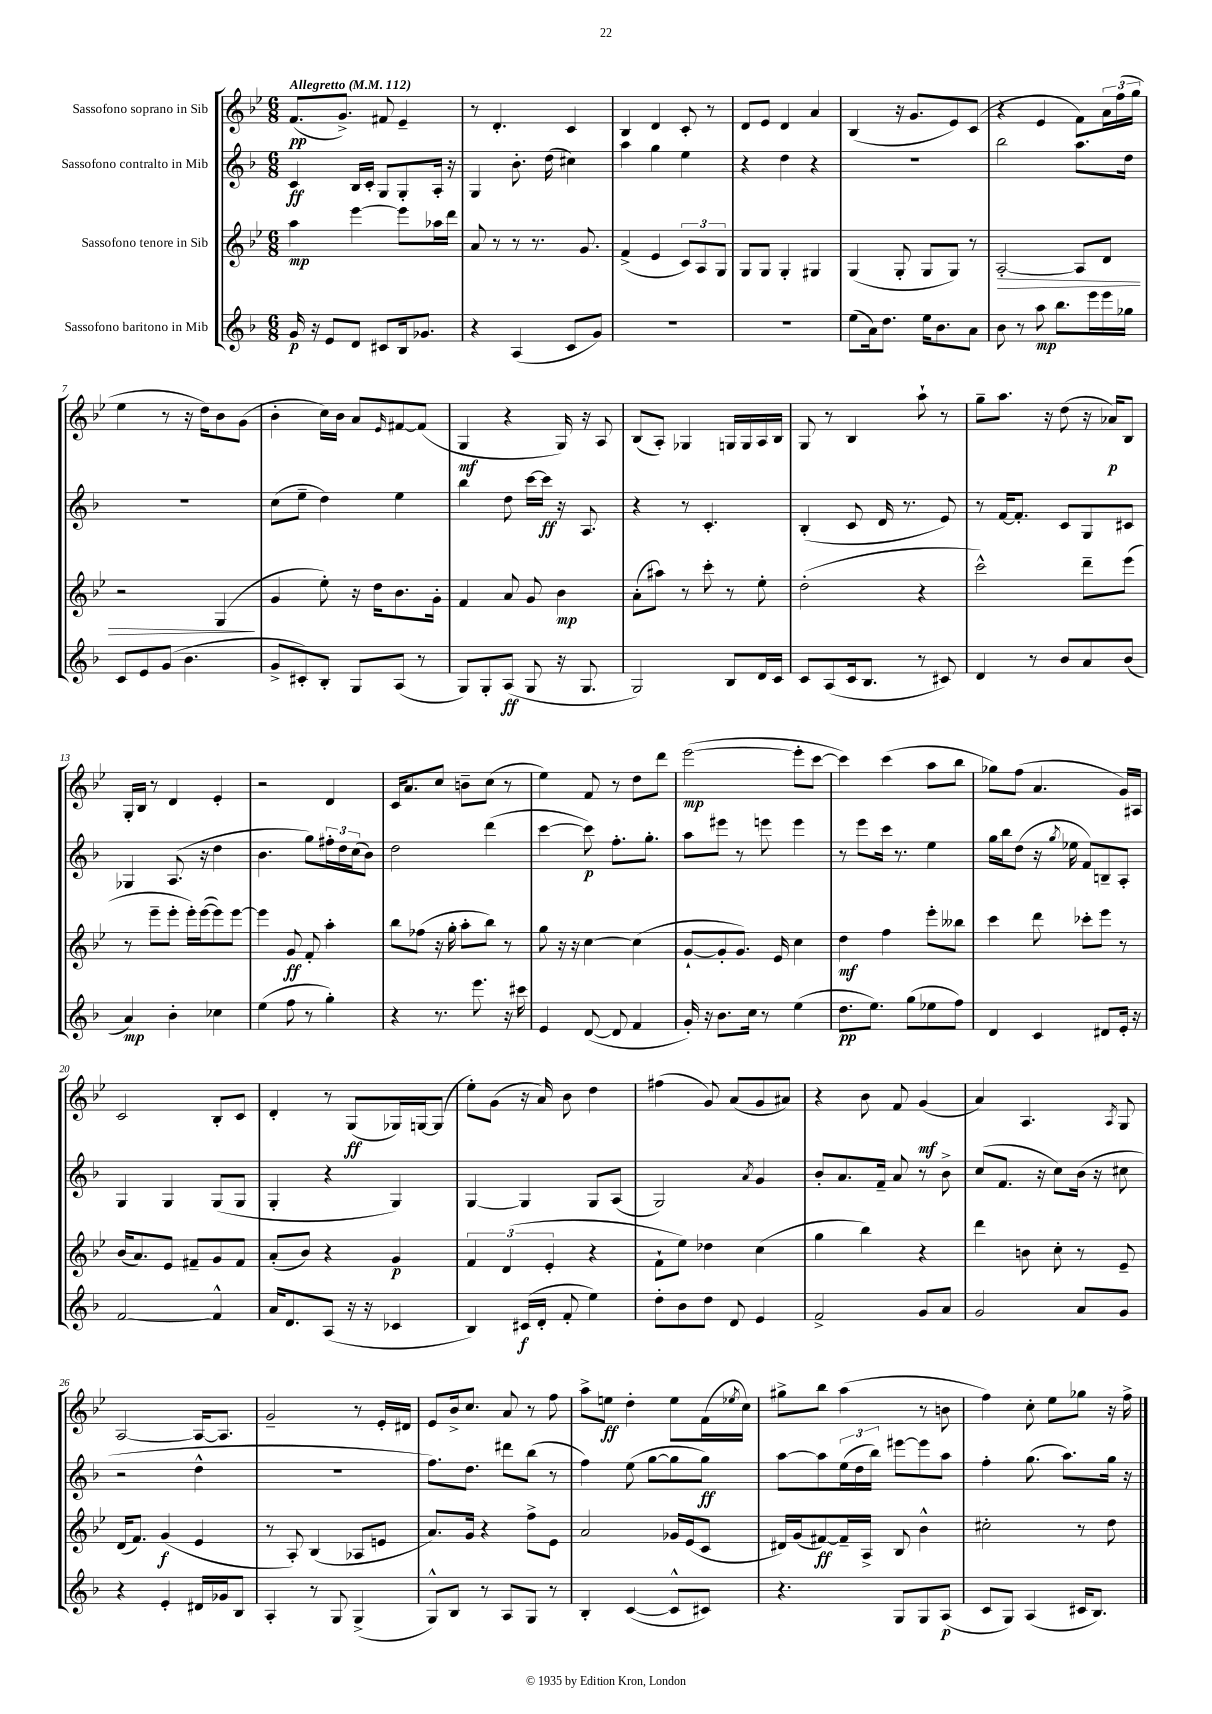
<<
\new StaffGroup <<
\new Staff = "s0" \with { instrumentName = "Sassofono soprano in Sib" } {
    \clef treble \key bes \major \numericTimeSignature \time 6/8 \tempo "Allegretto" 4 = 112
    f'8.\pp( g'8.->) fis'8 ees'4-- |
    r8 d'4.-. c'4 |
    bes4 d'4 c'8-. r8 |
    d'8 ees'8 d'4 a'4 |
    bes4( r16 g'8. ees'8) c'8( |
    r4 ees'4 f'8) \tuplet 3/2 { a'16 f''16( g''16 } |
    ees''4 r8 r16 d''16) bes'8 g'8( |
    bes'4-. c''16) bes'16 a'8 \grace { ees'16 } fis'8~ fis'8( |
    g4\mf r4 g16) r16 a8 |
    bes8( a8-.) ges4 g16 g16 a16 bes16 |
    g8 r8 bes4 a''8-! r8 |
    g''8-- a''8. r16 d''8( r16 aes'16\p) bes8 |
    g16-. bes16 r8 d'4 ees'4-. |
    r2 d'4 |
    c'16 a'8. c''8 b'8-- c''8( r8 |
    ees''4) f'8 r8 d''8 d'''8 |
    ees'''2~\mp( ees'''8-. c'''8~ |
    c'''4) c'''4( a''8 bes''8 |
    ges''8) f''8( a'4. g'16) ais16 |
    c'2 bes8-. c'8 |
    d'4-. r8 g8\ff( ges16) g16~ g8( |
    ees''8-.) g'8( r16 a'16) bes'8 d''4 |
    fis''4( g'8) a'8( g'8 ais'8) |
    r4 bes'8 f'8 g'4\mf( |
    a'4) a4. \acciaccatura { a8 } g8 |
    a2~ a16~ a8. |
    g'2-- r8 ees'16-. dis'16 |
    ees'8 bes'16-> c''8. a'8 r8 f''8 |
    a''8-> e''8\ff d''4-. e''8 f'16( \acciaccatura { ees''8 } c''16) |
    gis''8-> bes''8 a''4( r8 b'8 |
    f''4) c''8-. ees''8 ges''8 r16 f''16-> \bar "|." |
}
\new Staff = "s1" \with { instrumentName = "Sassofono contralto in Mib" } {
    \clef treble \key f \major \numericTimeSignature \time 6/8
    c'4\ff bes16 c'16-. g8 g8-. a16-. r16 |
    g4 bes'8.-. d''16( cis''4) |
    a''4 g''4 e''4 |
    r4 d''4 r4 |
    R2. |
    bes''2 a''8. d''16 |
    R2. |
    c''8( e''8-- d''4) e''4 |
    bes''4 d''8 c'''16~ c'''16\ff r16 a8. |
    r4 r8 c'4.-. |
    bes4-.( c'8 d'16 r8. e'8) |
    r8 f'16~ f'8.-. c'8 g8 cis'8 |
    ges4 a8.( r16 d''4 |
    bes'4. g''8) \tuplet 3/2 { fis''16-. d''16 c''16( } bes'8) |
    d''2 d'''4( |
    c'''4~ c'''8\p) f''8.-. g''8.-. |
    a''8 eis'''8 r8 e'''8 e'''4 |
    r8 e'''8 c'''16 r8. e''4 |
    g''16 bes''16 d''8( r16 \acciaccatura { g''8 } ees''16 f'8) b8-- a8-. |
    g4 g4 g8( g8 |
    g4-. r4 g4) |
    g4~ g4 g8 a8( |
    g2) \acciaccatura { a'8 } g'4 |
    bes'8-. a'8. f'16-- a'8 r8 bes'8-> |
    c''8( f'8. r16 c''8) bes'16( r16 cis''8 |
    r2 d''4-^ |
    R2. |
    f''8.) d''8. dis'''8 bes''8( r8 |
    f''4) e''8( g''8~ g''8 g''8\ff) |
    a''8~ a''8 \tuplet 3/2 { e''16( d''16 bes''16) } eis'''8~ eis'''8 a''8 |
    f''4-. g''8.( a''8.) g''16 r16 \bar "|." |
}
\new Staff = "s2" \with { instrumentName = "Sassofono tenore in Sib" } {
    \clef treble \key bes \major \numericTimeSignature \time 6/8
    a''4\mp ees'''4~ ees'''8 aes''16 d'''16 |
    a'8 r8 r8 r8. g'8. |
    f'4->( ees'4 \tuplet 3/2 { c'8) a8 g8 } |
    g8 g8 g4-. gis4 |
    g4( g8-. g8 g8) r8 |
    a2~-.\> a8 d'8 |
    r2 g4\!( |
    g'4 ees''8-.) r16 d''16 bes'8. g'16-. |
    f'4 a'8 g'8 bes'4\mp |
    a'8-.( ais''8) r8 c'''8-. r8 ees''8-. |
    d''2-.( r4 |
    c'''2-^) d'''8-- ees'''8( |
    r8 ees'''8-- ees'''8-. ees'''16-.) ees'''16~( ees'''8) ees'''8~ |
    ees'''4 g'8\ff f'8-. a''4-. |
    bes''8 fes''8( r16 g''16-. a''8-. bes''8) r8 |
    g''8 r16 r16 c''4~ c''4( |
    g'8~-! g'8-. g'8.) ees'16 c''4 |
    d''4\mf f''4 ees'''8-. beses''8 |
    c'''4 d'''8 ces'''8-. ees'''8 r8 |
    bes'16( a'8.) ees'8 fis'8-- g'8 fis'8 |
    a'8-.( bes'8) r4 g'4\p |
    \tuplet 3/2 { f'4 d'4( ees'4-. } r4 |
    f'8-! ees''8) des''4 c''4( |
    g''4 bes''4) r4 |
    d'''4 b'8 c''8-. r8 ees'8-- |
    d'16( f'8.) g'4\f( ees'4 |
    r8 a8-.) bes4( aes8 e'8 |
    a'8.) g'16 r4 f''8-> ees'8 |
    a'2 ges'16 ees'16( c'8 |
    dis'16) g'16( fis'8~\ff) fis'16-- a16-> bes8 bes'4-^ |
    cis''2-. r8 d''8 \bar "|." |
}
\new Staff = "s3" \with { instrumentName = "Sassofono baritono in Mib" } {
    \clef treble \key f \major \numericTimeSignature \time 6/8
    g'16\p r16 e'8 d'8 cis'8 bes16 ges'8. |
    r4 a4( c'8 g'8) |
    R2. |
    R2. |
    e''8( a'16) d''8. e''16 bes'8. a'8 |
    bes'8 r8 a''8\mp bes''8. e'''16 e'''16 ges''16 |
    c'8 e'8 g'8( bes'4. |
    g'8-> cis'8-.) bes8-. g8 a8( r8 |
    g8) g8-. a8\ff( g8 r16 g8. |
    g2) bes8 d'16 c'16 |
    c'8 a8( c'16 bes8. r8 cis'8) |
    d'4 r8 bes'8 a'8 bes'8( |
    a'4\mp) bes'4-. ces''4 |
    e''4( f''8 r8 g''4-.) |
    r4 r8. e'''8. r16 cis'''16 |
    e'4 d'8~( d'8 f'4 |
    g'16-.) r16 bes'8. c''16 r8 e''4( |
    d''8.\pp e''8.) g''8( ees''8 f''8) |
    d'4 c'4 dis'8 e'16-. r16 |
    f'2~ f'4-^ |
    a'16 d'8. a8( r16 r16 ces'4 |
    bes4) cis'16\f( d'16-. f'8-. e''4) |
    d''8-. bes'8 d''8 d'8 e'4 |
    f'2-> g'8 a'8 |
    g'2 a'8 g'8 |
    r4 e'4-. dis'16 ges'16 bes8 |
    a4-. r8 g8 g4->( |
    g8-^) bes8 r8 a8 g8 r8 |
    bes4-. c'4~( c'8-^ cis'8) |
    r4. g8 g8 a8\p( |
    c'8 g8) a4( cis'16 bes8.) \bar "|." |
}
>>
>>
